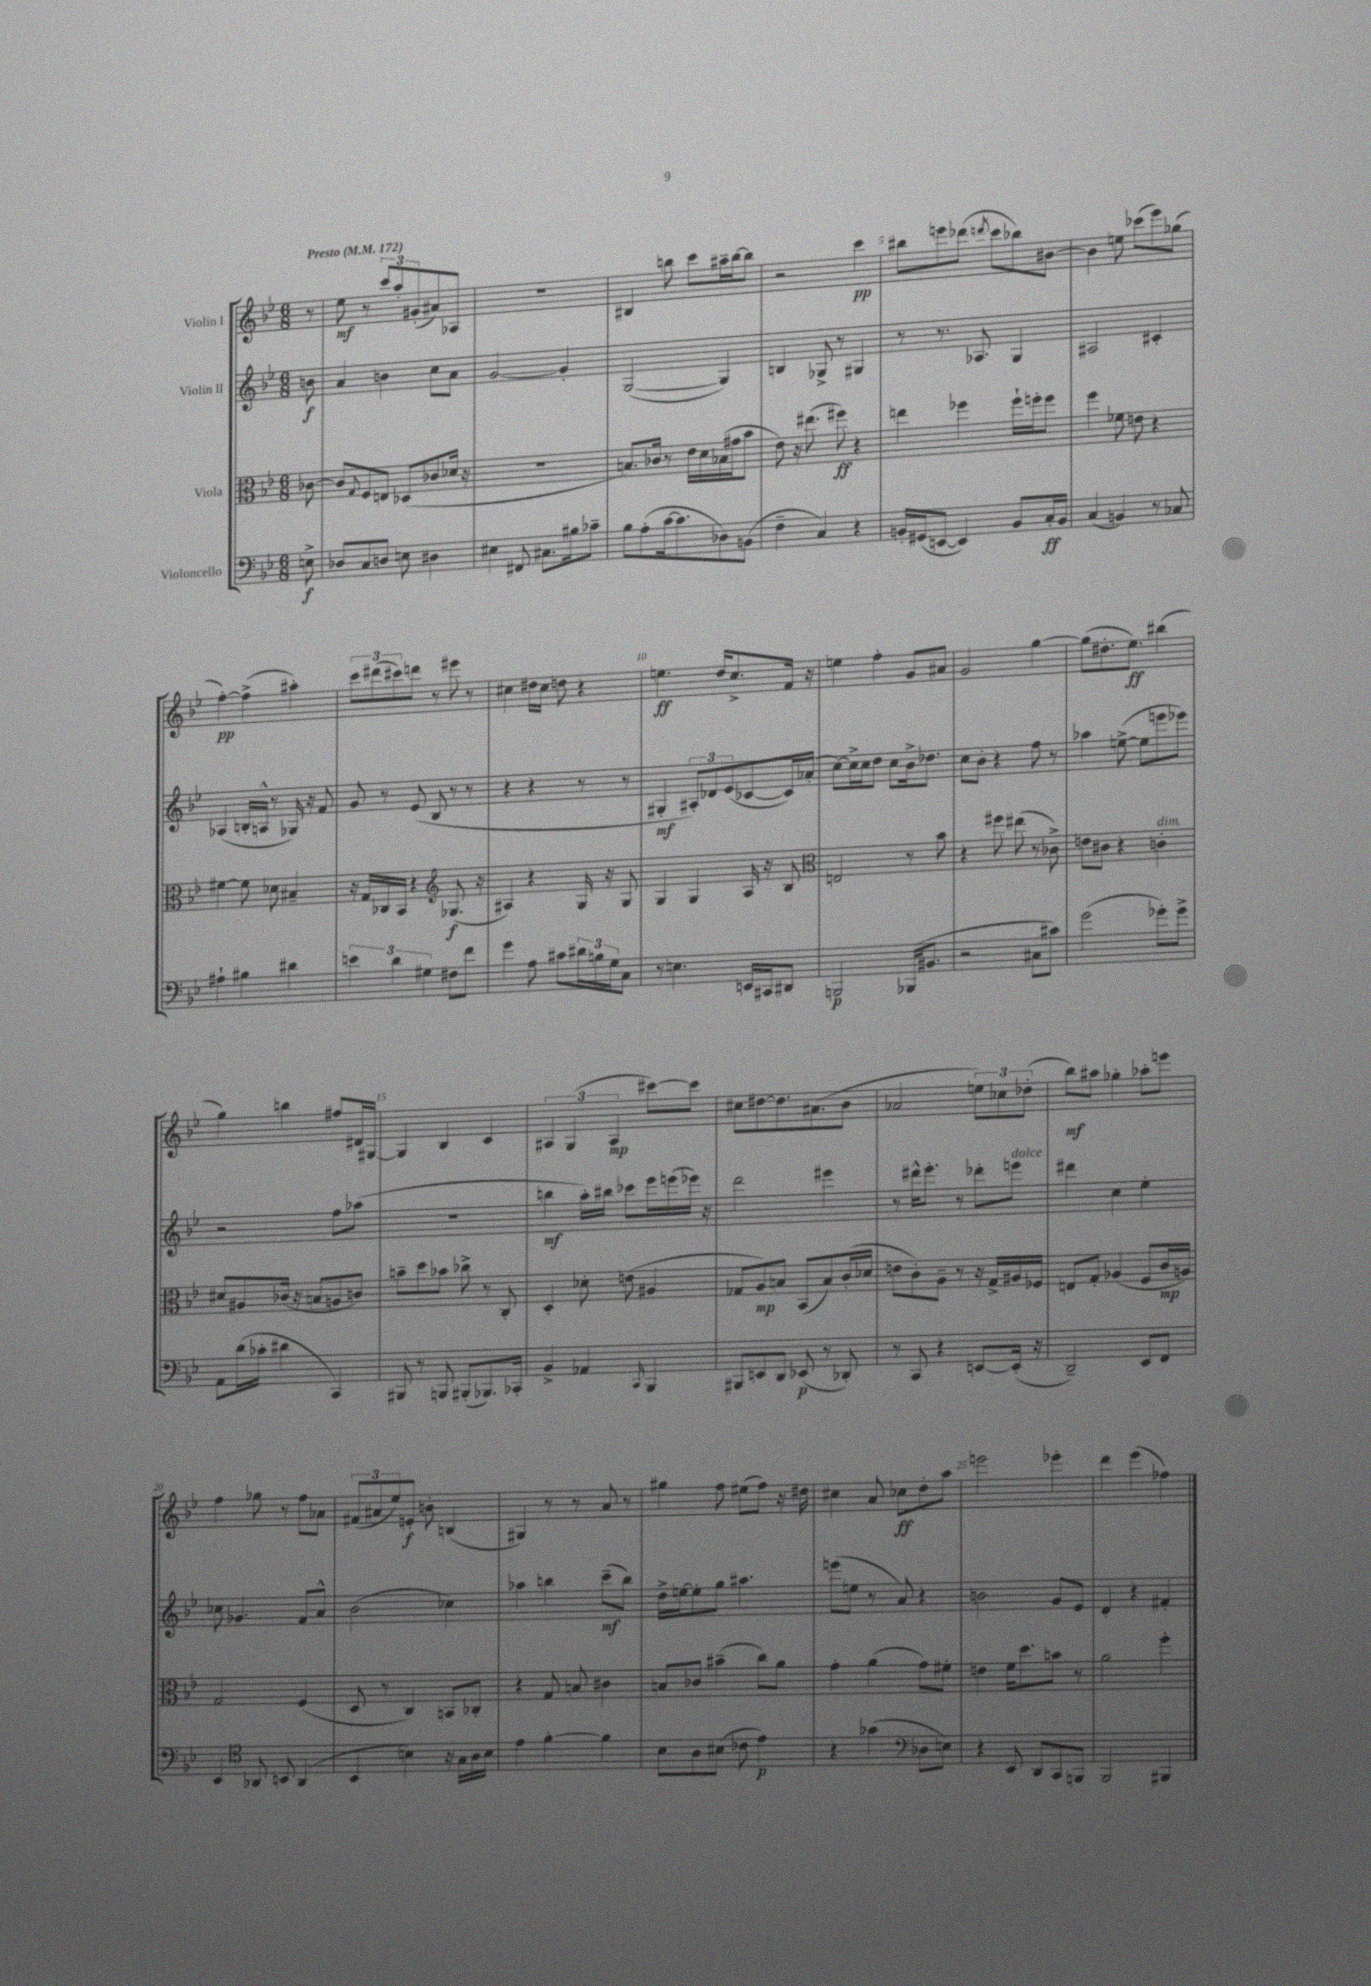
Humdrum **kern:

**kern	**kern	**kern	**kern
*staff4	*staff3	*staff2	*staff1
*clefF4	*clefC3	*clefG2	*clefG2
*k[b-e-]	*k[b-e-]	*k[b-e-]	*k[b-e-]
*M6/8	*M6/8	*M6/8	*M6/8
*MM172	*MM172	*MM172	*MM172
8E^	[8c-	8b	8r
=	=	=	=
8D-	8c-]	4a	8ee-
.	8qqG	.	.
8C	8F	.	8r
8D	8E	4b	12ccc
.	.	.	12aa'
8E	(8D-	.	.
.	.	.	(12g#'
4D#	8c-	8cc	8a#)
.	16d-	8a	8A-
.	16r	.	.
=	=	=	=
4E#	2.r	[2g	2.r
8FF#	.	.	.
8.C#	.	.	.
.	.	4g']	.
16B#	.	.	.
8c-~	.	.	.
=	=	=	=
8B-	8.B)	([2G	4B#
(8A'	.	.	.
.	16c-	.	.
[16c	8r	.	8bb
8.c]	.	.	.
.	16e-	.	8ccc
.	16d	.	.
8D-)	(16B-	4G])	16aa#~
.	16g#	.	[16bb
(8BB	8b-	.	8bb]
=	=	=	=
4F~	8e-)	4B	2r
.	16r	.	.
.	(8.ee#	.	.
4C)	.	8G-^	.
.	8ff#)	8r	.
4r	4r	4G#	4ccc
=	=	=	=
16BB'	4ee	8r	8bb#
(16GG#	.	.	.
[8EE	.	8.r	8eee
4EE])	4ff-	.	(8ddd-
.	.	8.A-	.
.	.	.	8qddd
.	.	.	8ccc
8BB	16ff-`	4G	8bb-)
.	16ff'	.	.
16C'	8ff	.	[8b#
16BB	.	.	.
=	=	=	=
(4C	4ff	2A#	4b#]
4BB)	8f-	.	8ee
.	8e	.	(8ccc-
8r	4r	4c#'	8eee-)
8C-	.	.	(8gg-
=	=	=	=
4A#`	[4f#	(4A-	[4ff')
4B#	8f#]	16B'	(4ff^]
.	.	16A^^	.
.	8d-	8r	.
4d#	4B#~	16G-)	4aa#')
.	.	16r	.
.	.	8f	.
=	=	=	=
6e	16r	8g	12ccc
.	16G	.	.
.	.	.	(12ddd#
.	16C-	8r	.
6d	.	.	12ccc#)
.	16BB-	.	.
.	4r	(8e-	8ddd
6G#	.	.	.
.	.	8B-	8r
*	*clefG2	*	*
8F#	(8.G-	8r	8eee#
8f	.	8r	8r
.	16r	.	.
=	=	=	=
4g	4A#)	4r	4cc#
8A	4r	4r	16dd#
.	.	.	16cc#
8c#	.	.	8dd
24d#	16G	8r	4r
24B	.	.	.
.	16r	.	.
24G	.	.	.
8C	8G	8r	.
=	=	=	=
8r	4G	4G#'	4.ee
4.E	.	.	.
.	4G	12A#')	.
.	.	12d-	.
.	.	.	16dd
.	.	(12e-	.
.	.	.	8.cc^
16EE	16A	[8c-	.
16CC#	16r	.	.
8DD#	8B-	16c-])	16f
.	.	(16a-'	16r
=	=	=	=
*	*clefC3	*	*
2BBB	2E	[8cc)	4ee
.	.	16cc^]	.
.	.	16cc	.
.	.	8dd	4ff'
.	.	8cc	.
(16BBB-	8r	16b-^	8g
8.BB#	.	8.dd-	.
.	8b-	.	8a#
=	=	=	=
2r	4r	8cc	2g
.	.	8b-'	.
.	8ff#	4r	.
.	(8ee#	.	.
8C#	8r	8ff	[4gg
8c#)	8c-^)	8r	.
=	=	=	=
(2g	8e	4aa-	(8gg]
.	8c#	.	8.dd#'
.	4r	([8ee^	.
.	.	.	8.ee-)
.	.	8ee]	.
8g-')	4c'	8eee	(4bb#
8g-^	.	8eee-)	.
=	=	=	=
8AA	8d#	2r	4gg)
(16d	8A#	.	.
16c-'	.	.	.
4d#	(16c-	.	4bb
.	16r	.	.
.	8B	.	.
4CC)	8A	8ff	8ff#
.	8c)	(8aa-	16d#
.	.	.	[16G#
=	=	=	=
8BBB#	8b~	2.r	4G#]
8r	8dd	.	.
8BBB	8b-	.	4B-
(8BBB#'	8cc-^	.	.
8.BBB-)	8r	.	4c
.	8C'	.	.
16CC-'	.	.	.
=	=	=	=
4BB-^	4D'	4bb	6A#
.	.	.	(6G
4AA-	8d-'	16aa')	.
.	.	16bb#	.
.	.	.	6A#
.	(8e	8ccc-	.
16qqCC	.	.	.
4BBB-	4A#	16eee-	[8ccc#)
.	.	(16eee	.
.	.	16eee-)	8ccc#]
.	.	16r	.
=	=	=	=
8BBB#	8G-	2ddd	8cc#
8EE	8A)	.	[8dd#
8DD	8B	.	8.dd#]
(8EE-	(8BB-	.	.
.	.	.	(8.a#
8r	8B)	4eee#	.
8DD-')	(16c'	.	8b-
.	16d-	.	.
=	=	=	=
8r	8e	8r	2a-
8CC	8c')	16ddd#^^	.
.	.	8.eee-'	.
4r	8A~	.	.
.	8r	8r	.
[8EE	16r	8ddd-'	12ee)
.	16G^	.	.
.	.	.	12cc-
(16EE']	16A#	8eee	.
.	.	.	(12dd-'
16r	16F-	.	.
=	=	=	=
2DD~)	8E	4ddd#	8bb-)
.	8G'	.	8aa#
.	(4A-	4cc	4gg-'
8EE-	8F	4ee-'	8aa-'
8FF	16c	.	8eee
.	16A)	.	.
=	=	=	=
4EE-	2G	8cc-	4ff
.	.	4.g-	.
*clefC4	*	*	*
8AA-	.	.	8gg-
8BB	.	.	8r
(4AA-	(4F	8f	8ff
.	.	8a^^	8a-
=	=	=	=
4BB-	8D	(2b-	(12f#
.	.	.	12a#
.	8r	.	.
.	.	.	12ee-)
4B)	4C)	.	8e'
.	.	.	8b'
16r	8BB	4cc-)	(4B
16G	.	.	.
16A	8C-'	.	.
16B	.	.	.
=	=	=	=
4e-	4r	4aa-	4G#)
[4f'	8G	4bb	8r
.	8B	.	8r
4f]	4c#	(8ccc~	8a
.	.	8bb)	8r
=	=	=	=
8B-	8B	16dd^	4gg#
.	.	[16ee	.
8A	8c-	8ee']	.
(8B#	(4b#~	8gg	8ff
8c-	.	4.aa#	(8ee#
4e-)	8cc)	.	8ff)
.	8a	.	16r
.	.	.	16dd#
=	=	=	=
4r	4g'	(8eee	4cc#
.	.	8ee	.
(4g-	(4a	8r	8a
.	.	8a)	8cc-
*clefF4	*	*	*
8D-	8g)	4r	8dd'
8E)	8f#'	.	8aa
=	=	=	=
4r	4e	2b	2eee
8EE-	16f	.	.
.	8.dd	.	.
8DD	.	.	.
8CC	8b	8g	4eee-'
8BBB	8r	8e-	.
=	=	=	=
2BBB-	2a	4d'	4ddd
.	.	4r	(4eee-
4BBB#	4ff'	4f#'	4ff-)
==	==	==	==
*-	*-	*-	*-
